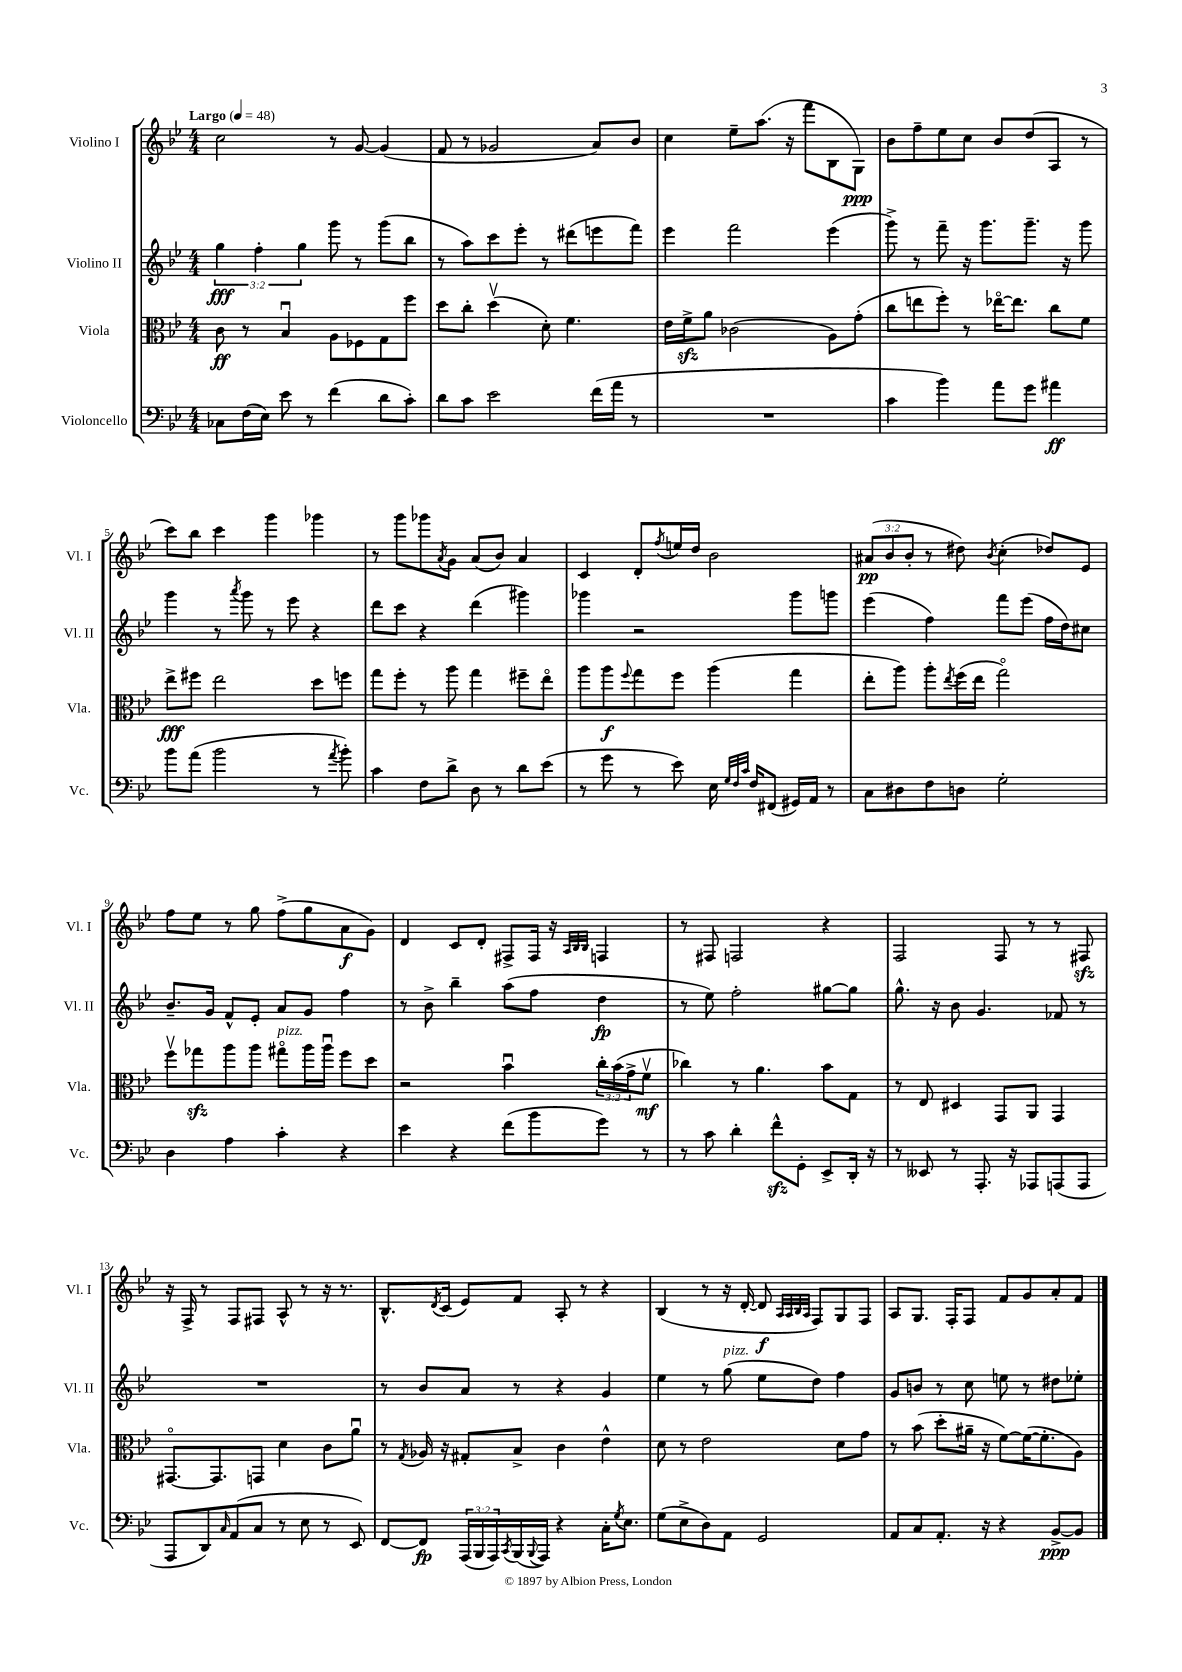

**kern	**kern	**kern	**kern
*staff4	*staff3	*staff2	*staff1
*clefF4	*clefC3	*clefG2	*clefG2
*k[b-e-]	*k[b-e-]	*k[b-e-]	*k[b-e-]
*M4/4	*M4/4	*M4/4	*M4/4
*MM48	*MM48	*MM48	*MM48
8C-\L	8c\	6gg\	2cc\
(16F\L	8r	.	.
.	.	6ff'\	.
16E-\JJ)	.	.	.
8e-\	4B-u/	.	.
.	.	6gg\	.
8r	.	.	.
(4f\	8A\L	8ggg\	8r
.	8F-\	8r	[8g/
8d\L	8G\	(8ggg\L	(4g/]
8c'\J)	8ff\J	8bb-\J	.
=	=	=	=
8d\L	8dd\L	8r	8f/
8c\J	8cc'\J	8aa\L)	8r
2e-\	(4ddv\	8ccc\	2g-/
.	.	8eee-'\J	.
.	8d'\)	8r	.
.	4.f\	(8ddd#\L	.
(16f\LL	.	8eee\	8a/L)
16a\JJ	.	.	.
8r	.	8fff\J)	8b-/J
=	=	=	=
1r	16e-\LL	4eee-\	4cc\
.	16f^\J	.	.
.	8a\J	.	.
.	(2c-\	2fff\	8ee-~\L
.	.	.	(8.aa\J
.	.	.	16r
.	.	.	8fff\L
.	8A\L)	(4eee-\	8B-\
.	(8g'\J	.	8G\J)
=	=	=	=
4c\	8cc\L	8ggg^\)	8b-\L
.	8ee\	8r	8ff~\
4b-\)	8ff'\J)	8fff~\	8ee-\
.	8r	16r	8cc\J
.	.	8.ggg\L	.
8a\L	[16ee-o\LK	.	8b-/L
.	8.ee-\]J	.	.
8g\J	.	8.ggg~\J	(8dd/
4a#\	8cc\L	.	8A/J
.	.	16r	.
.	8f\J	8ggg\	8r
=	=	=	=
8b-\L	8ee-^\L	4ggg\	8ccc\L)
(8a\J	8ff#\J	.	8bb-\J
2b-\	2ee-\	8r	4ccc\
.	.	8qaaa/	.
.	.	8ggg\	.
.	.	8r	4ggg\
.	.	8eee-\	.
8r	8dd\L	4r	4ggg-\
8qa/	.	.	.
8b-'\)	8ff\J	.	.
=	=	=	=
4c\	8gg\L	8ddd\L	8r
.	8ff'\J	8ccc\J	8ggg\L
8F\L	8r	4r	8ggg-\
.	.	.	8qa/
8d^\J	8aa\	.	8g\J
8D\	4gg\	(4ddd\	(8a/L
8r	.	.	8b-/J)
8d\L	8ff#~\L	4ggg#\)	4a/
(8e-\J	8ee-o\J	.	.
=	=	=	=
8r	8aa\L	4ggg-\	4c/
8g\	8aa\	.	.
.	8qqff/	.	.
8r	8gg\	2r	8d'/L
.	.	.	8qff/
8e-\)	8ff\J	.	16ee/L
.	.	.	16dd/JJ
16E-\	(4aa\	.	2b-\
32qqG/LLL	.	.	.
32qqF/	.	.	.
32qqc/JJJ	.	.	.
16F/LK	.	.	.
(8FF#/J	.	.	.
16GG#/LL)	4gg\	8ggg-\L	.
16AA/JJ	.	.	.
8r	.	8ggg\J	.
=	=	=	=
8C\L	8ee-'\L	(4eee-\	(12a#/L
.	.	.	12b-/
8D#\	8aa\J)	.	.
.	.	.	12b-'/J
8F\	8aa'\L	4ff\)	8r
.	8qee-/	.	.
8D\J	(16ff\L	.	8dd#\)
.	16ee-\JJ	.	.
.	.	.	8qb-/
2G'\	2ggo\)	8fff\L	(4cc'\
.	.	(8eee-\J	.
.	.	16ff\LL	8dd-/L)
.	.	16dd\J)	.
.	.	8cc#\J	8e-/J
=	=	=	=
4D\	8ffv\L	8.b-~/L	8ff\L
.	8gg-\	.	8ee-\J
.	.	16g/Jk	.
4A\	8aa\	8f^^/L	8r
.	8aa\J	8e-'/J	8gg\
4c'\	8gg#o\L	8a/L	(8ff^\L
.	16aa\L	8g/J	8gg\
.	16aau\JJ	.	.
4r	8ff\L	4ff\	8a\
.	8dd\J	.	8g\J)
=	=	=	=
4e-\	2r	8r	4d/
.	.	8b-^\	.
4r	.	4bb-~\	8c/L
.	.	.	8d'/J
(8f\L	4b-u\	(8aa\L	8F#^/L
8b-\	.	8ff\J	16F#/Jk
.	.	.	16r
.	.	.	32qqA/LLL
.	.	.	32qqB-/
.	.	.	32qqB-/JJJ
8g\J)	24cc'\LL	4dd\	4F/
.	(24b-\	.	.
.	24g^\J	.	.
8r	8fv\J	.	.
=	=	=	=
8r	4cc-\)	8r	8r
8c\	.	8ee-\)	8F#/
4d'\	8r	2ff'\	2F/
.	4.a\	.	.
8f^^\L	.	.	.
8GG'\J	.	.	.
8EE-^/L	8b-\L	[8gg#\L	4r
16DD'/Jk	8G\J	8gg#\]J	.
16r	.	.	.
=	=	=	=
8r	8r	8.gg^^\	2F/
8EE--/	8E-/	.	.
.	.	16r	.
8r	4D#/	8b-\	.
8.AAA'/	.	4.g/	.
.	8GG/L	.	8F/
16r	.	.	.
8AAA-/L	8AA/J	.	8r
(8AAA/	4GG/	8f-/	8r
8AAA/J	.	8r	8F#/
=	=	=	=
8AAA/L	[8.GG#o/L	1r	16r
.	.	.	16F^/
8DD/)	.	.	8r
.	8.GG#/]	.	.
16qqC/	.	.	.
(8AA/	.	.	8F/L
8C/J	8GG/J	.	8F#/J
8r	4d\	.	8A^^/
8E-\	.	.	8r
8r	8c\L	.	16r
.	.	.	8.r
8EE-/)	8au\J	.	.
=	=	=	=
[8FF/L	8r	8r	8.B-^^/L
.	8qG/	.	.
8FF/]J	16A-/	8b-/L	.
.	.	.	8qd/
.	16r	.	(16c/Jk
(24AAA/LL	8G#'/L	8a/J	8e-/L)
24BBB-/	.	.	.
24AAA/)	.	.	.
8qCC/	.	.	.
(16BBB-/	8B-^/J	8r	8f/J
8qqBBB-/	.	.	.
16AAA/JJ)	.	.	.
4r	4c\	4r	8A'/
.	.	.	8r
16C'\LK	4e-^^\	4g/	4r
8qG/	.	.	.
8.E-\J	.	.	.
=	=	=	=
(8G\L	8d\	4ee-\	(4B-/
8E-^\	8r	.	.
8D\)	2e-\	8r	8r
8AA\J	.	(8gg\	16r
.	.	.	[16d'/
2GG/	.	8ee-\L	8d/]
.	.	.	32qqA/LLL
.	.	.	32qqA/
.	.	.	32qqB-/
.	.	.	32qqA/JJJ
.	.	8dd\J)	8F/L)
.	8d\L	4ff\	8G/
.	8g\J	.	8F/J
=	=	=	=
8AA/L	8r	8g/L	8A/L
8C/	(8b-\	8b/J	8.G/J
8.AA'/J	8dd'\L	8r	.
.	.	.	16F'/LK
.	16a#~\Jk	8cc\	8F/J
16r	16r	.	.
4r	[8f\L)	8ee\	8f/L
.	(16f\_K	8r	8g/
.	8.f'\]	.	.
[8BB-^/L	.	8dd#\L	8a'/
8BB-/]J	8A\J)	8ee-'\J	8f/J
==	==	==	==
*-	*-	*-	*-
